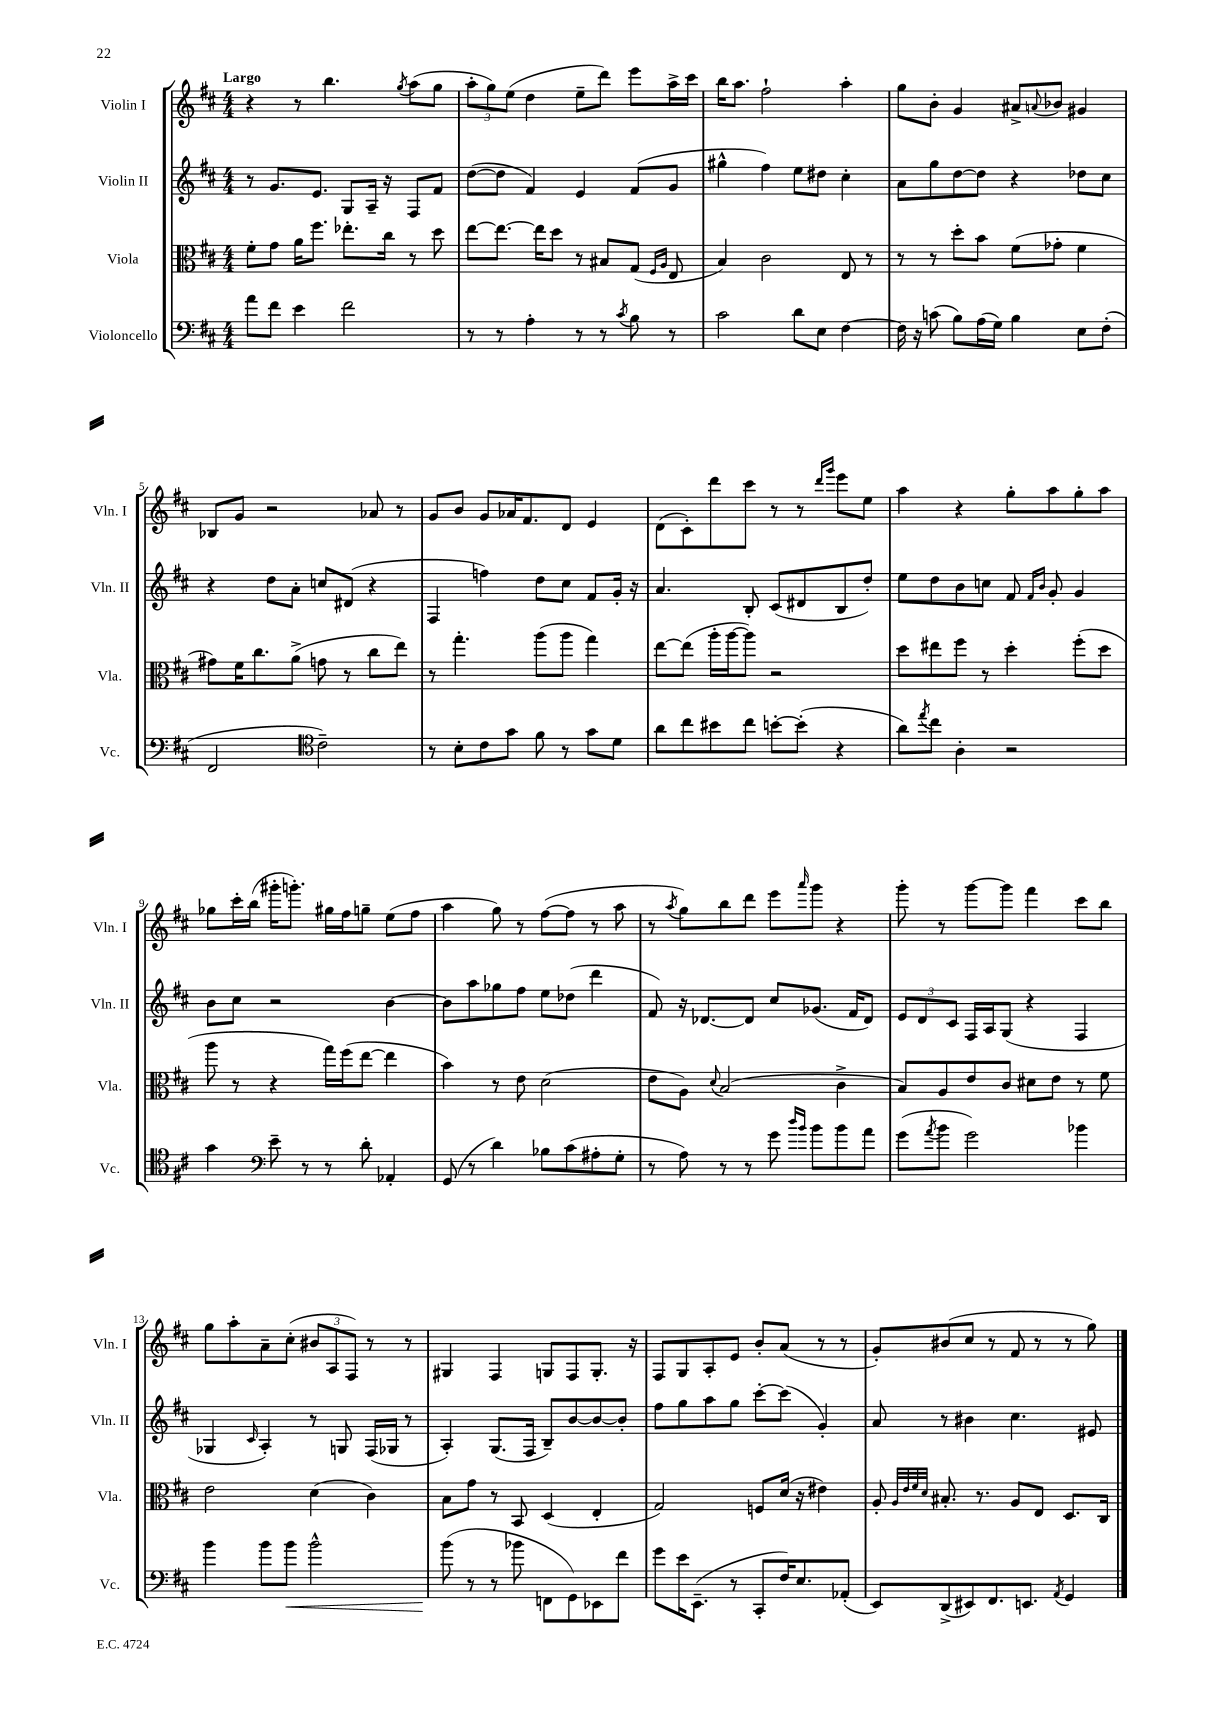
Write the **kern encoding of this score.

**kern	**dynam	**kern	**kern	**kern
*part4	*part4	*part3	*part2	*part1
*staff4	*staff4	*staff3	*staff2	*staff1
*I"Violoncello	*	*I"Viola	*I"Violin II	*I"Violin I
*I'Vc.	*	*I'Vla.	*I'Vln. II	*I'Vln. I
*clefF4	*	*clefC3	*clefG2	*clefG2
*k[f#c#]	*	*k[f#c#]	*k[f#c#]	*k[f#c#]
*M4/4	*	*M4/4	*M4/4	*M4/4
=1	=1	=1	=1	=1
!	!	!	!	!LO:TX:a:B:t=Largo
8a\L	.	8f#'\L	8r	4r
8f#\J	.	8g\J	8.g/L	.
4e\	.	16a\KL	.	8r
.	.	8.ff#\J	8.e/J	.
.	.	.	.	4.bb\
2f#\	.	8.ee-X'\L	8G/L	.
.	.	.	16A~/Jk	.
.	.	16cc#\Jk	16r	.
.	.	.	.	8qgg/
.	.	8r	8F#/L	(8aa\L
.	.	8dd\	8f#/J	8gg\J
=2	=2	=2	=2	=2
8r	.	[8ee\L	([8dd\L	12aa'\L
.	.	.	.	12gg\)
8r	.	8.ee\J_	8dd\J]	.
.	.	.	.	(12ee\J
4A'\	.	.	4f#/)	4dd\
.	.	16ee\KL]	.	.
.	.	8dd\J	.	.
8r	.	8r	4e/	8ee~\L
8r	.	8B#X/L	.	8ddd\J)
8qc#/	.	.	.	.
8B\	.	(8G/J	(8f#/L	8eee\L
.	.	16qqF#/LL	.	.
.	.	16qqA/JJ	.	.
8r	.	8E/	8g/J	16aa^\L
.	.	.	.	16ccc#\JJ
=3	=3	=3	=3	=3
2c#\	.	4B/)	4gg#X^^\	16bb\KL
.	.	.	.	8.aa\J
.	.	2c#\	4ff#\)	2ff#`\
8d\L	.	.	8ee\L	.
8E\J	.	.	8dd#X\J	.
[4F#\	.	8E/	4cc#'\	4aa'\
.	.	8r	.	.
=4	=4	=4	=4	=4
16F#\]	.	8r	8a\L	8gg\L
16r	.	.	.	.
(8cn\	.	8r	8gg\	8b'\J
8B\L)	.	8dd'\L	[8dd\	4g/
(16A\L	.	8b\J	8dd\J]	.
16G\JJ)	.	.	.	.
4B\	.	(8f#\L	4r	8a#X^/L
.	.	.	.	8qqan/
.	.	8g-X'\J	.	8b-X/J
8E\L	.	4f#\	8dd-X\L	4g#X/
(8F#'\J	.	.	8cc#\J	.
!!LO:LB:g=z
=5	=5	=5	=5	=5
2FF#/	.	8g#X\L)	4r	8B-X/L
.	.	16f#\K	.	8g/J
.	.	8.cc#\	.	.
.	.	.	8dd\L	2r
.	.	(8a^\J	8a'\J	.
*clefC4	*	*	*	*
2c#~\)	.	8gn\	8ccn/L	.
.	.	8r	(8d#X/J	.
.	.	8cc#\L	4r	8a-X/
.	.	8ee\J)	.	8r
=6	=6	=6	=6	=6
8r	.	8r	4F#/	8g/L
8B'\L	.	4.gg'\	.	8b/J
8c#\	.	.	4ffn\)	8g/L
8g\J	.	.	.	16a-X/K
.	.	.	.	8.f#/
8f#\	.	(8aa\L	8dd\L	.
8r	.	8aa\J	8cc#\J	8d/J
8g\L	.	4gg\)	8f#/L	4e/
8d\J	.	.	16g'/Jk	.
.	.	.	16r	.
=7	=7	=7	=7	=7
8a\L	.	[8ee\L	4.a/	(8d\L
8cc#\	.	(8ee\J]	.	8c#'\)
8b#X\	.	16aa'\LL	.	8ddd\
.	.	[16aa\J	.	.
8cc#\J	.	8aa\J])	8B'/	8ccc#\J
[8bn'\L	.	2r	(8c#/L	8r
(8b'\J]	.	.	8d#X/	8r
.	.	.	.	16qqddd/LL
.	.	.	.	16qqggg/JJ
4r	.	.	8B/	8eee\L
.	.	.	8dd'/J)	8ee\J
=8	=8	=8	=8	=8
8a\L)	.	8dd\L	8ee\L	4aa\
8qee/	.	.	.	.
8cc#\J	.	8ee#X\	8dd\	.
4A'\	.	8ff#\J	8b\	4r
.	.	8r	8ccn\J	.
2r	.	4dd'\	8f#/	8gg'\L
.	.	.	16qqf#/LL	.
.	.	.	16qqb/JJ	.
.	.	.	8g'/	8aa\
.	.	(8ff#'\L	4g/	8gg'\
.	.	8dd\J	.	8aa\J
!!LO:LB:g=z
=9	=9	=9	=9	=9
4g\	.	8aa\	8b\L	8gg-X\L
.	.	8r	8cc#\J	16ccc#'\L
.	.	.	.	(16bb\JJ
*clefF4	*	*	*	*
8e~\	.	4r	2r	16ggg#X'\KL
.	.	.	.	8.gggn'\J)
8r	.	.	.	.
8r	.	16gg\LL)	.	16gg#X\LL
.	.	(16ff#\J	.	16ff#\J
8d'\	.	[8ee\J	.	8ggn~\J
4AA-X'/	.	4ee\]	[4b\	(8ee\L
.	.	.	.	8ff#\J
=10	=10	=10	=10	=10
(8GG/	.	4b\)	8b\L]	4aa\
8r	.	.	8aa\	.
4d\)	.	8r	8gg-X\	8gg\)
.	.	8e\	8ff#\J	8r
8B-X\L	.	(2d\	8ee\L	([8ff#\L
(8c#\	.	.	(8dd-X\J	8ff#\J]
8A#X'\	.	.	4ddd\	8r
8G'\J	.	.	.	8aa\
=11	=11	=11	=11	=11
8r	.	8e\L	8f#/)	8r
.	.	.	.	8qaa/
8A\)	.	8A\J)	16r	8gg\L)
.	.	.	[8.d-X/L	.
.	.	8qqd/	.	.
8r	.	(2B/	.	8bb\
8r	.	.	8d-/J]	8ddd\J
8g\	.	.	8cc#/L	8eee\L
16qqdd/LL	.	.	.	.
16qqb/JJ	.	.	.	16qqaaa/
8b\L	.	.	(8.g-X/J	8ggg\J
8b\	.	4c#^\	.	4r
.	.	.	16f#/KL	.
8a\J	.	.	8d-/J)	.
=12	=12	=12	=12	=12
(8g\L	.	8B/L)	12e/L	8ggg'\
.	.	.	12d/	.
8qa/	.	.	.	.
8b\J	.	8A/	.	8r
.	.	.	12c#/J	.
2g\)	.	8e/	16F#/LL	[8ggg\L
.	.	.	16A/J	.
.	.	8c#/J	(8G/J	8ggg\J]
.	.	8d#X\L	4r	4fff#\
.	.	8e\J	.	.
4b-X\	.	8r	4F#/	8ccc#\L
.	.	8f#\	.	8bb\J
!!LO:LB:g=z
=13	=13	=13	=13	=13
4b\	.	2e\	4G-X/	8gg\L
.	.	.	.	8aa'\
.	.	.	16qqc#/	.
8b\L	.	.	4A'/)	8a~\
!	!LO:HP:b	!	!	!
8b\J	<	.	.	(8cc#'\J
2b^^\	.	(4d\	8r	12b#X/L
.	.	.	.	12A/
.	.	.	8Gn/	.
.	.	.	.	12F#/J)
.	.	4c#\)	(16F#/LL	8r
.	.	.	16G-X/JJ	.
.	.	.	8r	8r
=14	=14	=14	=14	=14
(8b\	.	8B\L	4A'/)	4G#X/
8r	[	8g\J	.	.
8r	.	8r	(8.G/L	4F#/
8b-X\	.	8BB/	.	.
.	.	.	16F#/Jk	.
8FFn\L	.	(4D/	8B~/L)	8Gn/L
8GG\)	.	.	[8b/	8F#/
8EE-X\	.	4E'/	8b/_	8.G'/J
8f#\J	.	.	8b'/J]	.
.	.	.	.	16r
=15	=15	=15	=15	=15
8g\L	.	2G/)	8ff#\L	8F#/L
16e\K	.	.	8gg\	8G/
(8.EE~\J	.	.	.	.
.	.	.	8aa\	8A'/
8r	.	.	8gg\J	8e/J
8CC#'/L	.	8Fn/L	[8ccc#'\L	8b'/L
16F#/K)	.	(16d/Jk	(8ccc#\J]	(8a/J
8.E/	.	16r	.	.
.	.	4e#X\)	4g'/)	8r
(8AA-X'/J	.	.	.	8r
=16	=16	=16	=16	=16
8EE/L)	.	8A'/	8a/	8g'/L)
.	.	32qqA/LLL	.	.
.	.	32qqe/	.	.
.	.	32qqf#/	.	.
.	.	32qqd/JJJ	.	.
(8DD^/	.	8.B#X'/	8r	(8b#X/
8EE#X/)	.	.	4b#X\	8cc#/J
.	.	8.r	.	.
8.FF#/	.	.	.	8r
.	.	8A/L	4.cc#\	8f#/
8.EEn/J	.	.	.	.
.	.	8E/J	.	8r
8qAA/	.	.	.	.
4GG/	.	8.D/L	.	8r
.	.	.	8e#X/	8gg\)
.	.	16C#/Jk	.	.
==	==	==	==	==
*-	*-	*-	*-	*-
